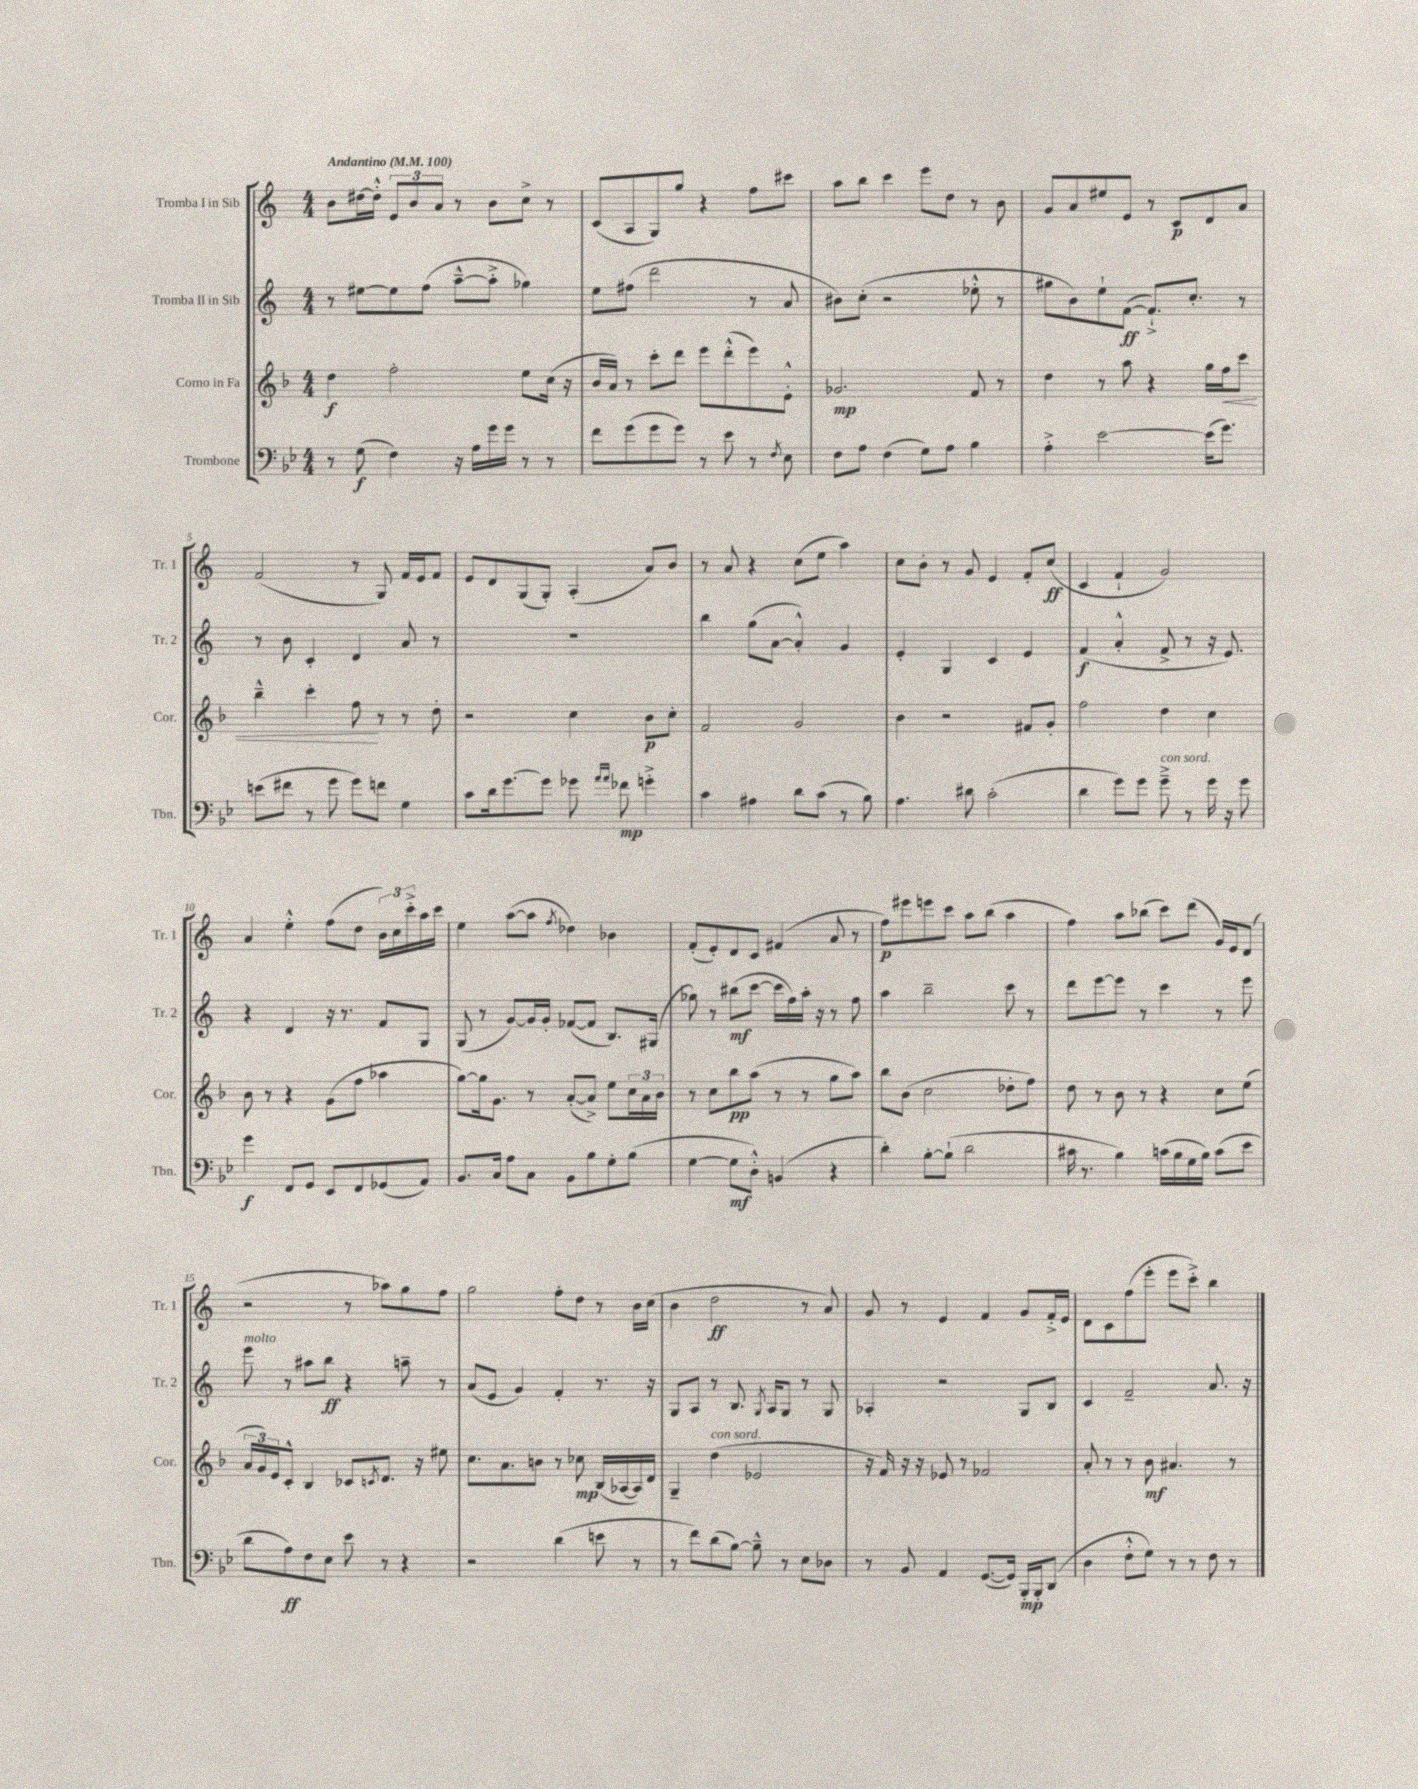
<<
\new StaffGroup <<
\new Staff = "s0" \with { instrumentName = "Tromba I in Sib" shortInstrumentName = "Tr. 1" } {
    \clef treble \key c \major \numericTimeSignature \time 4/4 \tempo "Andantino" 4 = 100
    b'8 dis''16~ dis''16-.-^ \tuplet 3/2 { e'8 b'8 a'8 } r8 b'8 c''8-> r8 |
    c'8( a8 g8) g''8 r4 f''8 cis'''8 |
    a''8 b''8 c'''4 e'''8 d''8 r8 b'8 |
    g'8 a'8 eis''8 e'8 r8 c'8\p d'8 a'8 |
    f'2( r8 g8) f'16 e'16 f'8 |
    e'8 d'8 g8( g8-.) a4-.( a'8) b'8 |
    r8 a'8 r4 c''8( e''8 a''4) |
    c''8 b'8-. r8 g'8 e'4 f'8-. c''8\ff( |
    c'4 f'4-! g'2) |
    a'4 e''4-.-^ f''8( d''8 \tuplet 3/2 { b'16) c''16 c'''16-.-> } a''16 c'''16 |
    e''4 a''8~( a''8 \acciaccatura { f''8 } des''4) bes'4 |
    f'8-.( e'8-.) d'8 c'8 fis'4( a'8 r8 |
    f''8\p) eis'''8 e'''8 c'''8 a''8 b''8( a''4 |
    f''4) a''8 bes''8( c'''8) d'''8( g'16) e'16 d'8( |
    r2 r8 aes''8) g''8 f''8 |
    g''2 f''8-. d''8 r8 b'16 c''16( |
    b'4 d''2\ff r8 a'8) |
    g'8 r8 e'4 f'4 g'8 f'16-.-> e'16 |
    d'8 c'8 f''8( e'''8-. e'''8 c'''8-.->) b''4 \bar "|." |
}
\new Staff = "s1" \with { instrumentName = "Tromba II in Sib" shortInstrumentName = "Tr. 2" } {
    \clef treble \key c \major \numericTimeSignature \time 4/4
    r8 eis''8~ eis''8 f''8( a''8~---^ a''8-.-> ges''4) |
    e''8 fis''8( d'''2 r8 a'8 |
    bis'8) c''8-.( r2 ees''8-.-^ r8 |
    gis''8 b'8) e''8-! f'8~\ff( f'8.-!->) c''8.-. r8 |
    r8 b'8 c'4-. d'4 a'8 r8 |
    R1 |
    b''4 g''8( a'8~ a'4-.-^) g'4 |
    e'4-. g4 c'4 e'4 |
    f'4\f( a'4-.-^ f'8-> r8 r16 e'8.) |
    r4 d'4 r16 r8. f'8 g8 |
    g8( r8 g'8~) g'16 g'16-. fes'8~( fes'8 b8.) gis16( |
    ges''8) r8 bis''8\mf( c'''8~ c'''16 f''16) a''16-. r16 r8 f''8 |
    a''4 b''2-- c'''8 r8 |
    d'''8 e'''8~ e'''8 r8 c'''4 r8 e'''8 |
    e'''8^\markup { \italic "molto" } r8 ais''8 b''8\ff r4 a''8-- r8 |
    a'8( e'8 g'4) f'4-. r8. r16 |
    g8 a8 r8 b8. \acciaccatura { g8 } a16 g8 r8 g8 |
    aes4-. r2 g8 b8 |
    c'4 f'2-- a'8. r16 \bar "|." |
}
\new Staff = "s2" \with { instrumentName = "Corno in Fa" shortInstrumentName = "Cor." } {
    \clef treble \key f \major \numericTimeSignature \time 4/4
    d''4\f f''2-. e''8 c''16( r16 |
    bes'16 a'16) r8 c'''8-. d'''8 e'''8 d'''8-.-^( e'''8) e'8-.-^ |
    ges'2.\mp f'8 r8 |
    d''4 r8 a''8 r4 g''16 f''16\< c'''8 |
    bes''4---^ c'''4-. f''8\! r8 r8 d''8-. |
    r2 c''4 bes'8\p c''8-. |
    f'2 g'2 |
    bes'4 r2 fis'8 g'8-. |
    f''2 d''4 c''4 |
    bes'8 r8 r4 g'8( f''8 aes''4 |
    g''8~) g''16 g'8. r8 a'8~-.( a'8->) e''8 \tuplet 3/2 { c''16 a'16 bes'16 } |
    r8 c''8 bes''8\pp a''8( r8 r8 g''8 a''8) |
    bes''8 bes'8( c''2 des''8-. f''8) |
    d''8 r8 bes'8 r8 r4 c''8 e''8( |
    \tuplet 3/2 { a'16 g'16) e'16 } c'8-.-^ bes4 ces'8 \acciaccatura { c'8 } d'8. r16 eis''8 |
    c''8. a'8. b'8 r8 ces''8\mp bes16( aes16~ aes16) d'16 |
    g4-- d''4^\markup { \italic "con sord." }( ees'2 |
    r16 f'16) r16 r16 ees'8 r8 fes'2 |
    a'8-. r8 r8 bes'8\mf ais'4. r8 \bar "|." |
}
\new Staff = "s3" \with { instrumentName = "Trombone" shortInstrumentName = "Tbn." } {
    \clef bass \key bes \major \numericTimeSignature \time 4/4
    r8 g8\f( f4) r16 a16 g'16 g'16 r8 r8 |
    f'8 g'8( g'8 g'8) r8 ees'8 r8 \acciaccatura { f8 } ees8 |
    f8 a8 f4( g8) a8 bes4 |
    a4-.-> ees'2~ ees'16( g'8.) |
    e'8( fis'8 r8 g'8 g'8) f'8 g4 |
    c'8 d'16 g'8.~ g'8 ges'8 \grace { a'16 a'16 } fes'8\mp g'4-.-> |
    c'4 ais4 d'8 c'8( r8 bes8) |
    a4. dis'8 c'2-.( |
    d'4 g'8) g'8 g'8--->^\markup { \italic "con sord." } r8 g'16 r16 g'8 |
    g'4\f f,8 g,8 ees,8 f,8 ges,8( a,8) |
    bes,8. c16 a8 c8 bes,8 bes8 g8-. bes8( |
    g4~ g8\mf d8-.-^) b,4( r4 |
    d'4-.) bes8~-. bes8-!( d'2 |
    cis'16 r8. bes4) c'16( bes16 g16 bes16) c'8( ees'8 |
    d'8 a8\ff) f8 ees8 ees'8 r8 r4 |
    r2 d'4( e'8 r8 |
    r8 f'8) d'8( bes8~) bes8---^ r8 ees8 des8 |
    r8 bes,8 a,4 g,8.~( g,16) bes,,16-.\mp bes,,16-. d,8( |
    d4 f8-.-^ g8) r8 r8 f8 r8 \bar "|." |
}
>>
>>
